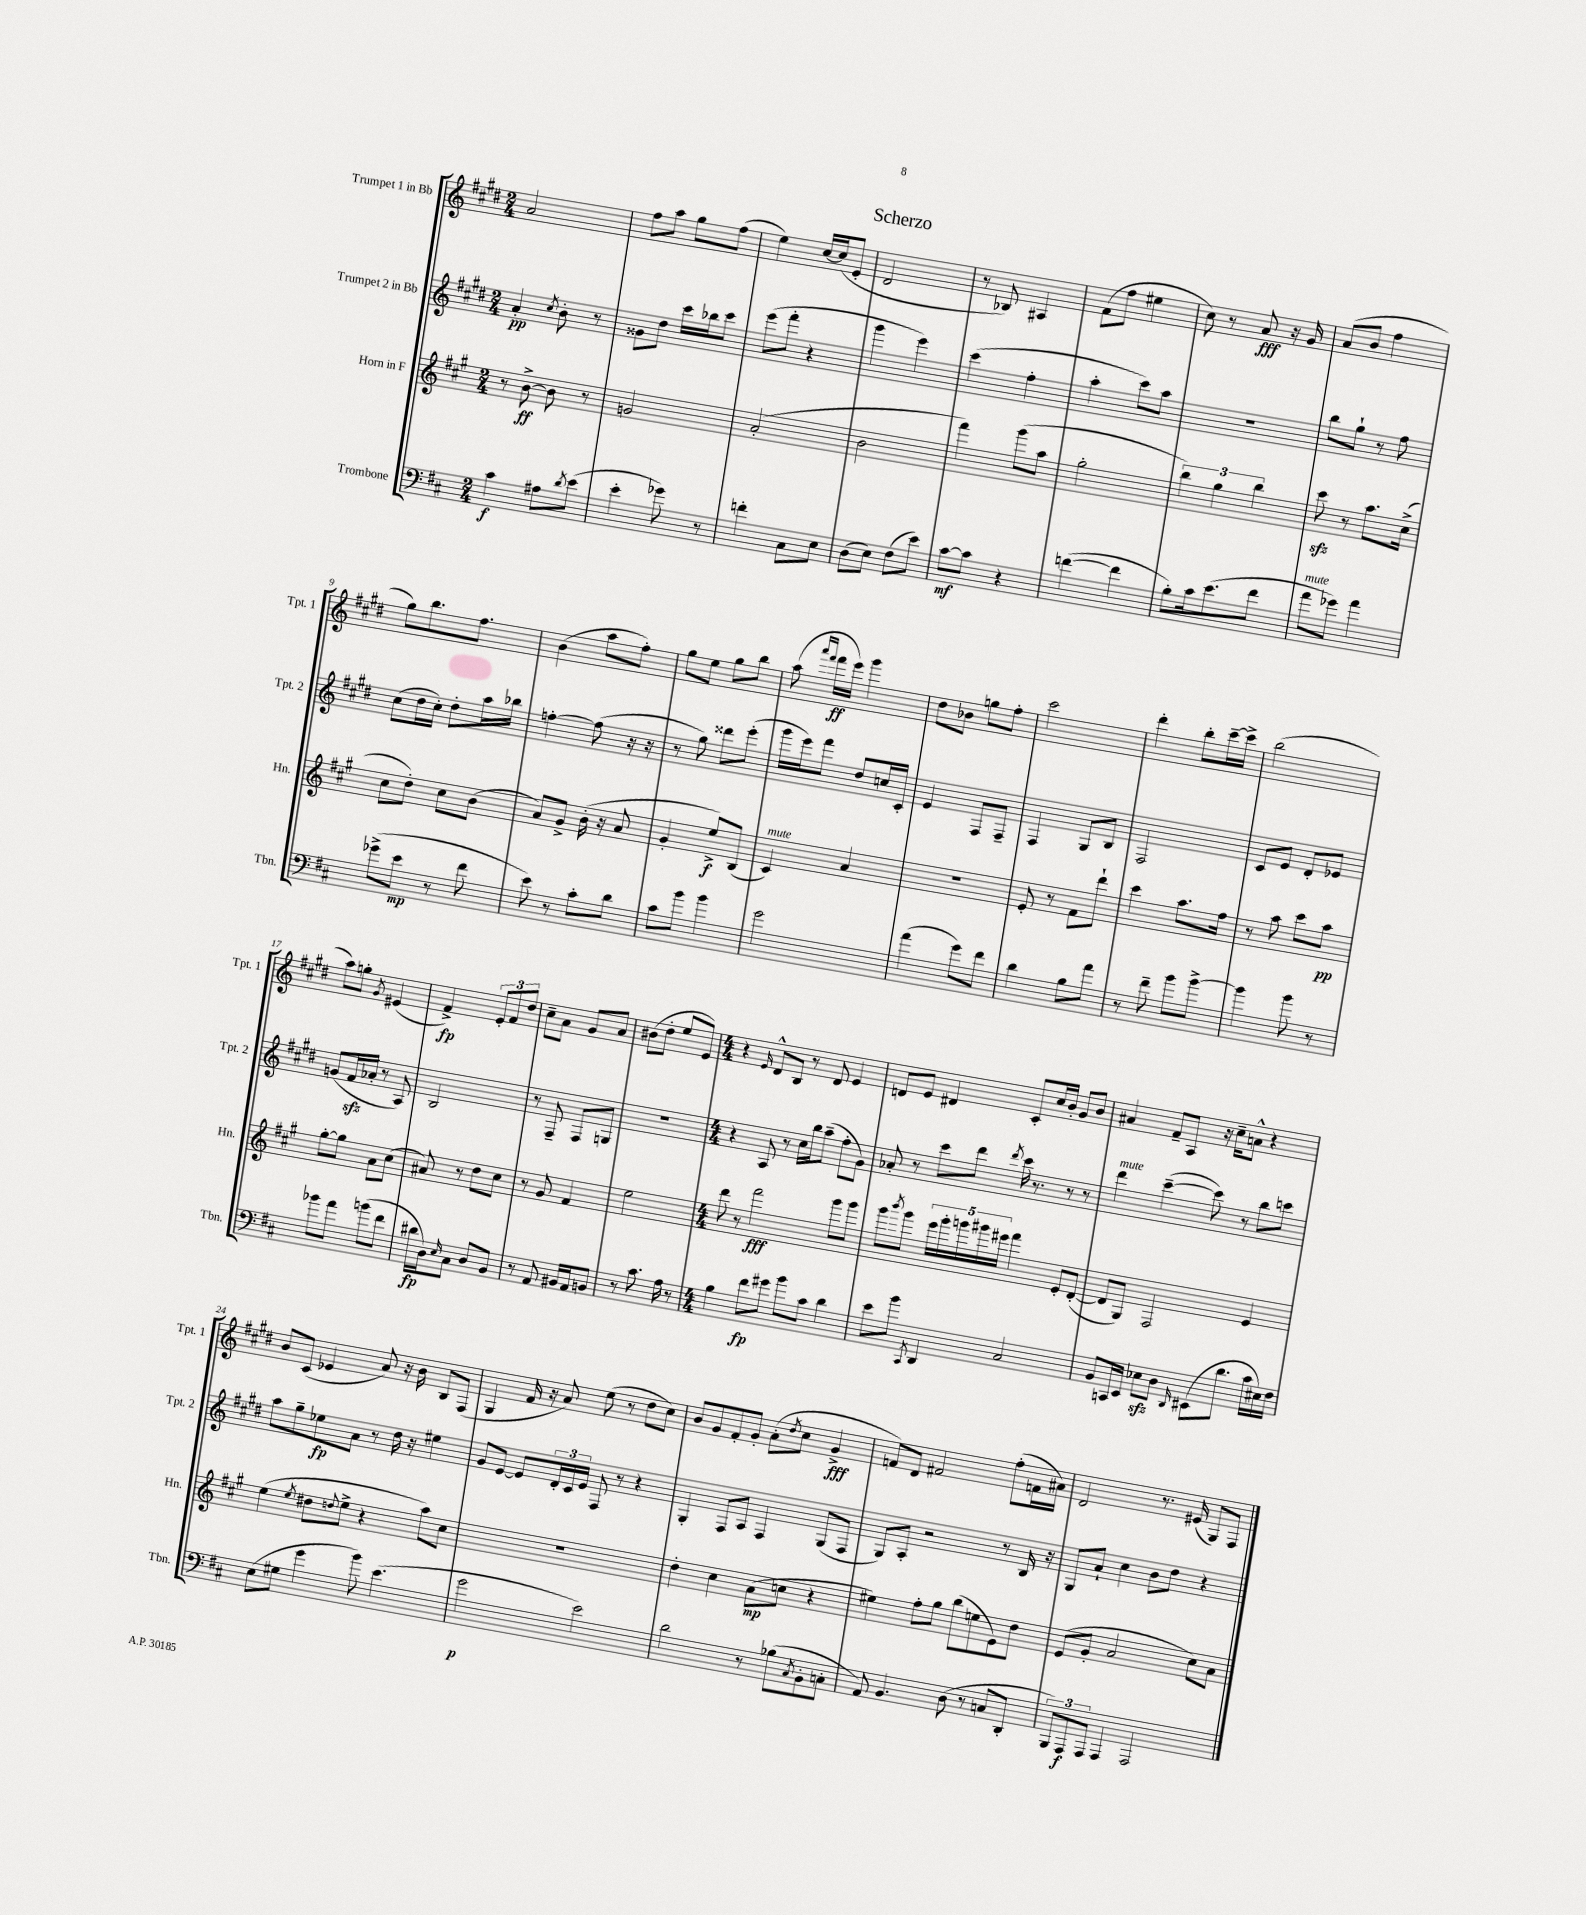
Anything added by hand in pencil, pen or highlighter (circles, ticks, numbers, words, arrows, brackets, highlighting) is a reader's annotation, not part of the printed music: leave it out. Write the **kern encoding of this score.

**kern	**kern	**kern	**kern
*staff4	*staff3	*staff2	*staff1
*clefF4	*clefG2	*clefG2	*clefG2
*k[f#c#]	*k[f#c#g#]	*k[f#c#g#d#]	*k[f#c#g#d#]
*M2/4	*M2/4	*M2/4	*M2/4
4c#	8r	4a'	2a
.	[8b^	.	.
.	.	8qcc#	.
8A#	8b]	8b'	.
8qd	.	.	.
(8e	8r	8r	.
=	=	=	=
4e'	2g	8g##	8ff#
.	.	8dd#	8aa
8g-)	.	16ccc#	8gg#
.	.	16bb-	.
8r	.	8ccc#	(8ff#
=	=	=	=
4f'	(2a'	(8eee	4ee)
.	.	8fff#'	.
8C#	.	4r	[16cc#
.	.	.	(16cc#]
8E	.	.	8e'
=	=	=	=
(8D	2b	4ggg#	2d#
8E)	.	.	.
(8F#	.	4eee)	.
8e)	.	.	.
=	=	=	=
[8c#	4fff#)	(4ccc#	8r
8c#]	.	.	8B-)
4r	(8ggg#	4ff#'	4A#
.	8aa	.	.
=	=	=	=
([4f	2gg#'	4aa'	(8f#
.	.	.	8ff#
4f]	.	8ccc#)	4ee#
.	.	8aa	.
=	=	=	=
8B')	6bb)	2r	8cc#)
16c#	.	.	8r
.	6gg#	.	.
(8.e	.	.	.
.	.	.	8a
.	6bb	.	.
8f#	.	.	16r
.	.	.	16g#
=	=	=	=
8a	8ccc#	8bb	(8a
8g-)	8r	8gg#`	8b
4a	8.aa	8r	4ff#
.	.	8ff#	.
.	(16cc#^	.	.
=	=	=	=
(8g-^	8cc#	(8cc#	8gg#)
8e	8dd')	16dd#	8.bb
.	.	16cc#')	.
8r	8cc#	8dd#'	.
.	.	.	8.ff#
8f#	(8b	16aa	.
.	.	16bb-	.
=	=	=	=
8e)	8a)	[4ff'	(4b
8r	8g#^	.	.
8c#'	(16b'	(8ff]	8aa
.	16r	.	.
8d	8a	16r	8ff#')
.	.	16r	.
=	=	=	=
8c#	4g#'	8r	8gg#
8b	.	8gg#)	8ee
4b	8ee^)	8ddd##	8gg#
.	(8B	(8eee'	8bb
=	=	=	=
2g	4c#)	16ggg#	(8aa
.	.	16eee)	.
.	.	.	16qqaaa
.	.	.	16qqfff#
.	.	8fff#	16fff#
.	.	.	16eee)
.	4a	8dd#	4ggg#
.	.	16cc	.
.	.	16c#'	.
=	=	=	=
(4a	2r	4e	8dd#
.	.	.	8b-
8g)	.	8F#	8gg
8f#	.	8F#~	8ff#'
=	=	=	=
4d	8e'	4F#	2ccc#
.	8r	.	.
8B	8f#	8G#	.
8a	8ddd`	8B	.
=	=	=	=
8r	4ccc#	2F#	4ddd#'
8f#~	.	.	.
8b	8.aa	.	8bb'
[8b^	.	.	[16ccc#~
.	16ff#	.	16ccc#^]
=	=	=	=
4b]	8r	8c#	(2bb
.	8aa	8e	.
8b	8ccc#	8d#'	.
8r	8aa	8e-	.
=	=	=	=
8b-	[8gg#'	(8g	8aa)
8a	8gg#]	16f#	8gg'
.	.	16a-'	.
.	.	.	8qg#
(8b	8a	8r	(4e#
8f#	(8cc#	8A)	.
=	=	=	=
16d#	8a#)	2B	4f#^)
16D)	.	.	.
16qqE	.	.	.
8C#	8r	.	.
8D	8dd	.	12e'
.	.	.	12f#
8BB	8cc#	.	.
.	.	.	12dd#
=	=	=	=
8r	8r	8r	8cc#~
8AA	8g#	8F#~	8a
16BB#	4f#	8F#	8g#
16AA	.	.	.
8BB	.	8G	8a
=	=	=	=
8r	2ee	2r	(8b#
8.c#	.	.	8dd#'
.	.	.	8ee
16A	.	.	.
8r	.	.	8e)
=	=	=	=
*M4/4	*M4/4	*M4/4	*M4/4
4B	8ddd	4r	4r
.	8r	.	.
.	.	.	16qqe
8f#	2fff#	8A	8d#^^
8g#	.	8r	8B
8b	.	16cc#	8r
.	.	16bb	.
8c#	.	(8aa~	8d#
4d	8ggg#	8ff#'	4e
.	8ggg#	8g#)	.
=	=	=	=
8e	8ggg#	8a-'	8d
.	8qbbb	.	.
8b	8ggg#	8r	8e
8qCC#	.	.	.
4DD	20eee	8ccc#	4d#
.	20ggg#'	.	.
.	20ggg	.	.
.	.	8ddd#	.
.	20ggg#	.	.
.	20eee#	.	.
.	.	8qddd#	.
2C#	4fff#	16ccc#	8c#'
.	.	8.r	.
.	.	.	16cc#
.	.	.	16b'
.	8e'	8r	8g#
.	([8d'	8r	8b
=	=	=	=
8BB	8d]	4ddd#	4a#
16CC	8G#)	.	.
16EE	.	.	.
8E-	2F#	([4ccc#~	8f#~
8D	.	.	8A
16qqDD	.	.	.
(8EE#	.	8ccc#])	16r
.	.	.	16cc#~
8.d	.	8r	8a^^
.	4e	8bb	4r
16c#	.	.	.
16E#)	.	8ccc	.
16F#	.	.	.
=	=	=	=
(8E	(4ee	8aa	8b
8G#	.	8gg#~	(8c#
.	8qee	.	.
4g	8dd#	8ee-	4e-
.	8qqdd	.	.
.	8ee^	8a	.
8b)	4r	8r	8a)
(4.e	.	16dd#	16r
.	.	16r	16b
.	8aa)	4ee#	8B
.	8cc#	.	(8F#
=	=	=	=
2g	1r	8g#	4G#
.	.	[8e	.
.	.	8e]	16f#
.	.	.	16r
.	.	24d#'	8a)
.	.	24c#	.
.	.	24e	.
2e)	.	8F#	(8ee
.	.	8r	8r
.	.	4r	8dd#
.	.	.	8cc#)
=	=	=	=
2d	4dd'	4G#'	8b
.	.	.	8g#
.	4cc#	8F#	8f#'
.	.	8A	8g#'
8r	(8a	4F#	(8a'
.	.	.	8qdd#
(8B-	8cc	.	8cc#
8qC#	.	.	.
8BB'	4r	(8G#	4g#^
8C'	.	8F#	.
=	=	=	=
8AA)	4ee#)	8G#)	8f)
4.BB	.	8A'	8d#
.	8ff#'	2r	2f#
.	8gg#	.	.
(8D	(8bb	.	.
8r	8ee	.	.
8C	8e)	8r	(8ff#'
8DD'	8dd	16B	16f
.	.	16r	16a#)
=	=	=	=
12BBB)	(8e	8G#	2d#
12AAA	.	.	.
.	8g#'	8a`	.
12AAA	.	.	.
4AAA	2a	4cc#	.
2AAA	.	8b	8.r
.	.	8dd#	.
.	.	.	(16e#
.	8cc#)	4r	8G#)
.	8a	.	8F#
==	==	==	==
*-	*-	*-	*-
